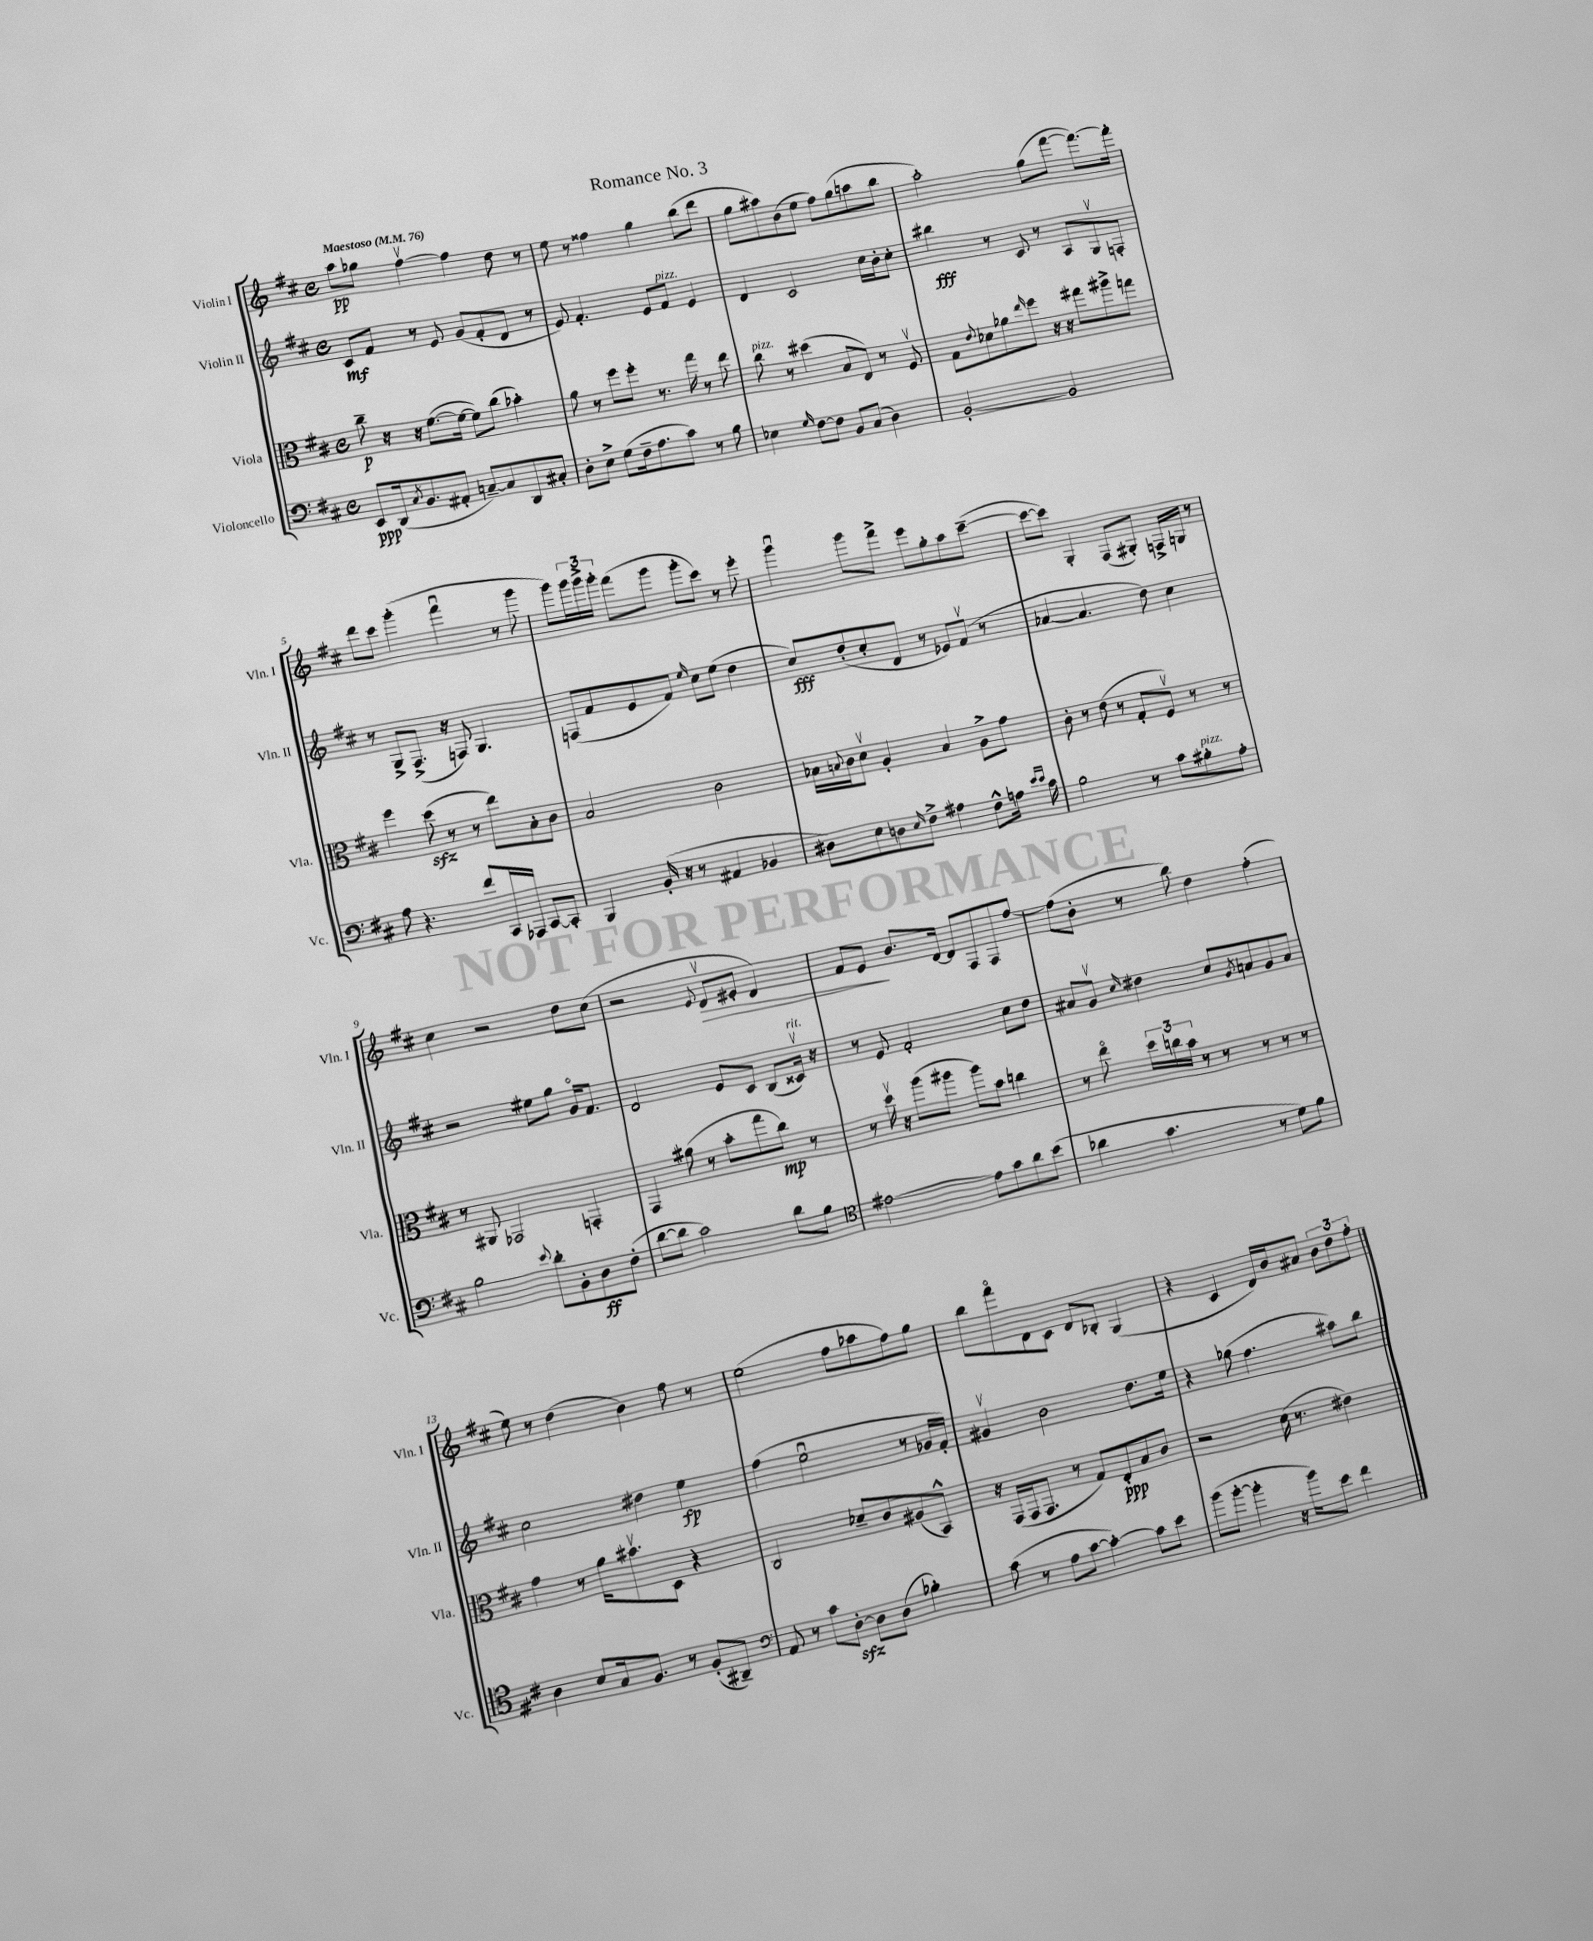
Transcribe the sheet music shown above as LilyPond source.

\header { title = "Romance No. 3" }
<<
\new StaffGroup <<
\new Staff = "s0" \with { instrumentName = "Violin I" shortInstrumentName = "Vln. I" } {
    \clef treble \key d \major \defaultTimeSignature \time 4/4 \tempo "Maestoso" 4 = 76
    a''8\pp ges''8 fis''4~\upbow fis''4 d''8 r8 |
    e''8 r8 fisis''4 g''4 b''8( d'''8 |
    g''8 ais''8) b'8( e''8 fis''8) g''8( a''8 b''8 |
    a''2-.) g''8( fis'''8~ fis'''8.~) fis'''16-. |
    d'''8 cis'''8 g'''4-.( fis'''4\downbow r8 g'''8 |
    g'''8) \tuplet 3/2 { g'''16 g'''16-> g'''16-. } fis'''8( g'''8 g'''8-. cis'''8) r8 e'''8-. |
    g'''4\downbow g'''8 fis'''8-> e'''8 g''8-. a''8 cis'''8~--( |
    cis'''8~ cis'''8) g4-. fis8( gis8-.) f16-> g16 r8 |
    cis''4 r2 d''8 cis''8( |
    r2 \appoggiatura { e'8 } d'8\upbow\> eis'8-. d'4) |
    fis'8 e'8\! b'8. d'16~ d'8 fis8 fis8 fis''8~ |
    fis''8( b'8-. r8 b''8) d''4 fis''4-.( |
    e''8) r8 d''4( b'4) fis''8 r8 |
    e''2( fis''8 aes''8 fis''8) g''8 |
    b''8 fis'''8\flageolet d'8 cis'8 d'8 bes8-. g4( |
    r4 cis'4 d'16) b'16 ais'8 \tuplet 3/2 { b'8 d''8 fis''8-. } \bar "|." |
}
\new Staff = "s1" \with { instrumentName = "Violin II" shortInstrumentName = "Vln. II" } {
    \clef treble \key d \major \defaultTimeSignature \time 4/4
    cis'8\mf fis'8 r8 e'8 g'8( fis'8-. d'8 r8 |
    e'8) fis'4.-. e'8 fis'8^\markup { \italic "pizz." } e'4 |
    d'4 cis'2 cis''16 b'16-. cis''8-. |
    bis''4\fff r8 cis'8 r8 a8 g8\upbow f8-. |
    r8 g8-> fis8.->( r16 f8) g4. |
    f8( fis'8 e'8 fis'8) \grace { e''16 } cis''8 e''8( d''4 |
    cis''8\fff) d''8-.( cis''8-. d'8 r8 ees'8) fis'8\upbow( r8 |
    aes'4~ aes'4. d''8) cis''4 |
    r2 eis''8 g''8 g'16\flageolet fis'8. |
    d'2 e'8 cis'8 b8( cisis'16\upbow^\markup { \italic "rit." }) r16 |
    r8 e'8 fis'2-. cis''8 d''8 |
    ais'8 g'8\upbow \grace { cis''16 } dis''4 cis''8 \acciaccatura { g'8 } a'8 g'8 a'8 |
    cis''2 dis''4 e''4\fp |
    fis''4( e''2\downbow r8 ges'16 fis'16-.) |
    gis'4\upbow b'2 d''8. e''16 |
    r4 ges''8( fis''4. ais''8) b''8 \bar "|." |
}
\new Staff = "s2" \with { instrumentName = "Viola" shortInstrumentName = "Vla." } {
    \clef alto \key d \major \defaultTimeSignature \time 4/4
    cis''8--\p r16 r16 fis'8.~( fis'16~ fis'8) cis''8( bes'4-.) |
    a'8 r8 fis''8 fis''8-. r8. g''16 r8 e''8 |
    cis''8^\markup { \italic "pizz." } r8 dis''4( b8 e8) r8 fis8\upbow |
    g8 \appoggiatura { e'8 } des'8 aes'8 \grace { e''16 } fis''8 r16 r16 gis''8 ais''8-> g''8 |
    fis''4 d''8\sfz( r8 r8 e''8) b8-. cis'8 |
    b2 cis'2 |
    bes16 \appoggiatura { b8 } cis'16 d'8\upbow a4-. b4 a8-> g'8 |
    cis'8-. r8 e'8( r8 g8-. fis8\upbow) r8 r8 |
    r8 ais,8 ges,2 g,4-. |
    g,4 ais'8( r8 b'8-. g''8 cis''8\mp) r8 |
    r8 d''16\upbow r16 a''8( ais''8 ais''8) b'8 c''4 |
    r8 e''8\flageolet \tuplet 3/2 { d''16 c''16 b'16 } r8 r8 r8 r8 r8 |
    g'4 r8 a'16 bis'8.\upbow d8 r4 |
    cis2 des'8-- cis'8 ais8( b,8-^) |
    r16 g,16( g,16 g,8. r8 g8) e8-.\ppp b8 cis'8 |
    r2 d'16( r8. eis'4) \bar "|." |
}
\new Staff = "s3" \with { instrumentName = "Violoncello" shortInstrumentName = "Vc." } {
    \clef bass \key d \major \defaultTimeSignature \time 4/4
    e,8\ppp d,16( \acciaccatura { cis8 } b,8. ais,8-. c8~--) c8 d,8 cis8-. |
    d8-. e8-> g8( fis16-- a8. cis'8) r8 b8 |
    ees4 \grace { g16 } fis8~ fis8 b,8 cis8( d4) |
    b,2~-. b,2 |
    a8 r4. fis'8 cis,16 aes,,16 cis,8~ cis,8-. |
    b,,4 b,16-.( r16 r8 ais,4 bes,4 |
    dis8) e8 d8 \grace { e16 } fis8-> ais4 fis8-^ a16 \grace { e'16 e'16 } cis'16 |
    b2 r8 cis'8 bis8-.^\markup { \italic "pizz." } a8-. |
    b2 \appoggiatura { e'8 } d'8-. b,8-. d8\ff fis8-.( |
    d'8~ d'8 cis'2) d'8 b8 |
    \clef tenor eis'2~ eis'8 g'8 a'8 b'8( |
    aes'4 g'4. r8 d'8) fis'8 |
    a4 b8 g16 fis8. r8 fis8-.( ais,8--) |
    \clef bass a,8 r8 cis'8 d8~-.\sfz d8 d8( bes4-.) |
    cis'8( r8 a8 cis'8~ cis'4~-.) cis'8 e'8 |
    b'8( b'8~-. b'4-. r16 b'16) e'8 fis'4 \bar "|." |
}
>>
>>
